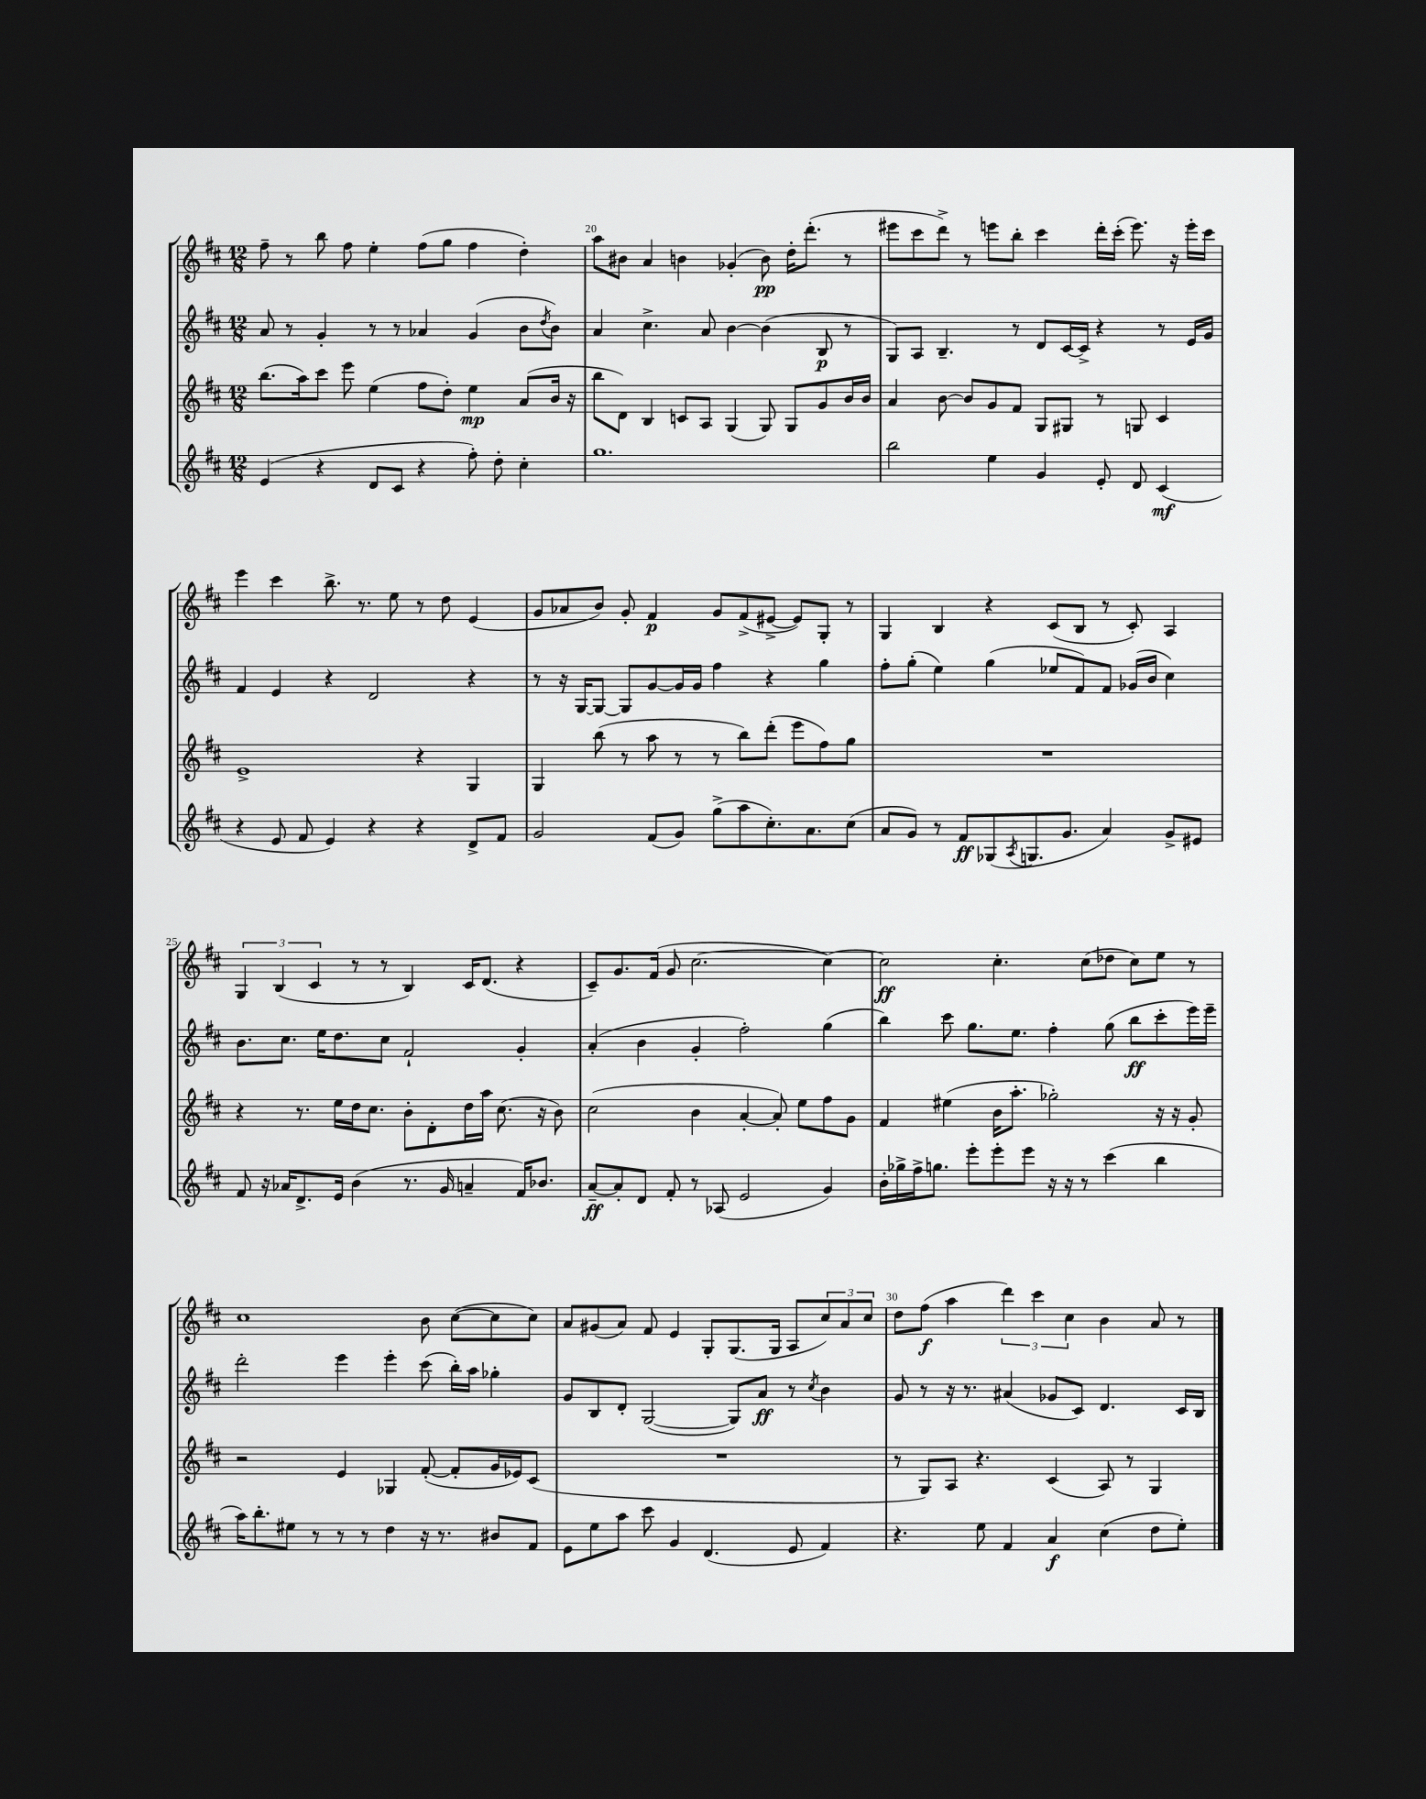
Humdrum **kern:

**kern	**kern	**kern	**kern
*staff4	*staff3	*staff2	*staff1
*clefG2	*clefG2	*clefG2	*clefG2
*k[f#c#]	*k[f#c#]	*k[f#c#]	*k[f#c#]
*M12/8	*M12/8	*M12/8	*M12/8
(4e/	(8.bb\L	8a/	8ff#~\
.	.	8r	8r
.	16aa\k)	.	.
4r	8ccc#\J	4g'/	8bb\
.	8eee\	.	8ff#\
8d/L	(4ee\	8r	4ee'\
8c#/J	.	8r	.
4r	8ff#\L	4a-/	(8ff#\L
.	8dd'\J)	.	8gg\J
8ff#'\)	4ee\	(4g/	4ff#\
8dd'\	.	.	.
4cc#'\	(8a/L	8b\L	4dd'\)
.	.	8qdd/	.
.	16b/Jk	8b\J)	.
.	16r	.	.
=	=	=	=
1.gg	8bb\L	4a/	8aa\L
.	8d\J)	.	8b#\J
.	4B/	4.cc#^\	4a/
.	8c/L	.	4b\
.	8A/J	8a/	.
.	(4G/	[4b\	(4g-'/
.	8G/)	(4b\]	8b\)
.	8G/L	.	16dd'\LK
.	.	.	(8.ddd'\J
.	8g/	8B/	.
.	16b/L	8r	8r
.	16b/JJ	.	.
=	=	=	=
2bb\	4a/	8G/L)	8eee#\L
.	.	8A/J	8ccc#\
.	[8b\	4.B~/	8ddd^\J)
.	8b/]L	.	8r
4ee\	8g/	.	8eee\L
.	8f#/J	8r	8bb'\J
4g/	8G/L	8d/L	4ccc#\
.	8G#/J	[16c#/L	.
.	.	16c#^/]JJ	.
8e'/	8r	4r	16ddd'\LL
.	.	.	(16ccc#'\JJ
8d/	8G/	.	8.eee\)
(4c#/	4c#/	8r	.
.	.	.	16r
.	.	16e/LL	16eee'\LL
.	.	16g/JJ	16ccc#\JJ
=	=	=	=
4r	1e^	4f#/	4eee\
8e/	.	4e/	4ccc#\
8f#/	.	.	.
4e/)	.	4r	8.bb^\
.	.	.	8.r
4r	.	2d/	.
.	.	.	8ee\
4r	4r	.	8r
.	.	.	8dd\
8d^/L	4G/	4r	(4e/
8f#/J	.	.	.
=	=	=	=
2g/	4G/	8r	8g/L
.	.	16r	8a-/
.	.	[16G/LK	.
.	(8bb\	8G/_J	8b/J)
.	8r	8G/]L	8g'/
(8f#/L	8aa\	[8g/	4f#/
8g/J)	8r	16g/]L	.
.	.	16g/JJ	.
(8gg^\L	8r	4ff#\	8g/L
8aa\	8bb\L)	.	(8f#^/
8.cc#'\)	(8ddd'\J	4r	[8e#^/J
.	8eee\L	.	8e#/]L)
8.a\	.	.	.
.	8ff#\)	4gg\	8G'/J
(8cc#\J	8gg\J	.	8r
=	=	=	=
8a/L	1.r	8ff#'\L	4G/
8g/J)	.	(8gg'\J	.
8r	.	4ee\)	4B/
8f#/L	.	.	.
(8G-/	.	(4gg\	4r
8qA/	.	.	.
8.G/	.	.	.
.	.	8ee-/L	(8c#/L
8.g/J	.	.	.
.	.	8f#/)	8B/J
4a/)	.	8f#/J	8r
.	.	(16g-/LL	8c#'/)
.	.	16b/JJ	.
8g^/L	.	4cc#\)	4A/
8e#/J	.	.	.
=	=	=	=
8f#/	4r	8.b\L	6G/
16r	.	.	.
.	.	.	(6B/
16a-/LK	.	8.cc#\J	.
8.d^/	8.r	.	.
.	.	.	6c#/
.	.	16ee\LK	.
16e/Jk	16ee\LL	8.dd\	.
(4b\	16dd\J	.	8r
.	8.cc#\J	.	.
.	.	8cc#\J	8r
8.r	8b'\L	2f#`/	4B/)
.	8d'\	.	.
16g/	.	.	.
4a~/	16dd\L	.	16c#/LK
.	16aa\JJ	.	(8.d/J
.	(8.cc#\	.	.
16f#/LK)	.	4g'/	4r
8.b-/J	16r	.	.
.	8b\)	.	.
=	=	=	=
[8a~/L	(2cc#\	(4a'/	8c#~/L)
8a'/]	.	.	8.g/
8d/J	.	4b\	.
.	.	.	(16f#/Jk
8f#'/	.	.	8g/
8r	4b\	4g'/	[2.cc#\
(8A-/	.	.	.
2e/	[4a'/	2ff#'\)	.
.	8a'/])	.	.
.	8ee\L	.	.
4g/)	8ff#\	(4gg\	4cc#\_)
.	8g\J	.	.
=	=	=	=
16b'\LL	4f#/	4bb\)	2cc#\]
16gg-^\	.	.	.
16ff#^\J	.	.	.
8.gg\J	.	.	.
.	(4ee#\	8ccc#\	.
8eee'\L	.	8.gg\L	.
8eee'\	16b\LK	.	4.cc#'\
.	8.aa'\J	8.ee\J	.
8eee\J	.	.	.
16r	2gg-'\)	4ff#'\	.
16r	.	.	.
8r	.	.	(8cc#\L
(4ccc#\	.	(8gg\	8dd-\J
.	.	8bb\L	8cc#\L)
4bb\	16r	8ccc#'\	8ee\J
.	16r	.	.
.	8g'/	16eee\L)	8r
.	.	16eee~\JJ	.
=	=	=	=
16aa\LK)	2r	2ddd'\	1cc#
8.bb'\	.	.	.
8ee#\J	.	.	.
8r	.	.	.
8r	4e/	4eee\	.
8r	.	.	.
4dd\	4G-/	4eee'\	.
16r	([8f#'/	(8ccc#\	8b\
8.r	.	.	.
.	8f#'/]L	16bb'\LL)	([8cc#\L
.	.	16aa\JJ	.
8b#/L	16g/L	4gg-'\	8cc#\]
.	16e-/J)	.	.
8f#/J	(8c#/J	.	8cc#\J)
=	=	=	=
8e\L	1.r	8g/L	8a/L
8ee\	.	8B/	(8g#/
8aa\J	.	8d'/J	8a/J)
8ccc#\	.	([2G/	8f#/
4g/	.	.	4e/
(4.d/	.	.	8G'/L
.	.	8G/]L)	(8.G/
.	.	8a/J	.
.	.	.	16G/Jk
8e/	.	8r	8A/L
.	.	8qcc#/	.
4f#/)	.	4b\	12cc#/)
.	.	.	12a/
.	.	.	12cc#/J
=	=	=	=
4.r	8r	8g/	8dd\L
.	8G/L)	8r	(8ff#\J
.	8A/J	16r	4aa\
.	.	8.r	.
8ee\	4.r	.	.
4f#/	.	(4a#/	6ddd\)
.	.	.	6ccc#\
4a/	(4c#/	8g-/L	.
.	.	.	6cc#\
.	.	8c#/J)	.
(4cc#\	8A/)	4.d/	4b\
.	8r	.	.
8dd\L	4G/	.	8a/
8ee'\J)	.	16c#/LL	8r
.	.	16B/JJ	.
==	==	==	==
*-	*-	*-	*-
